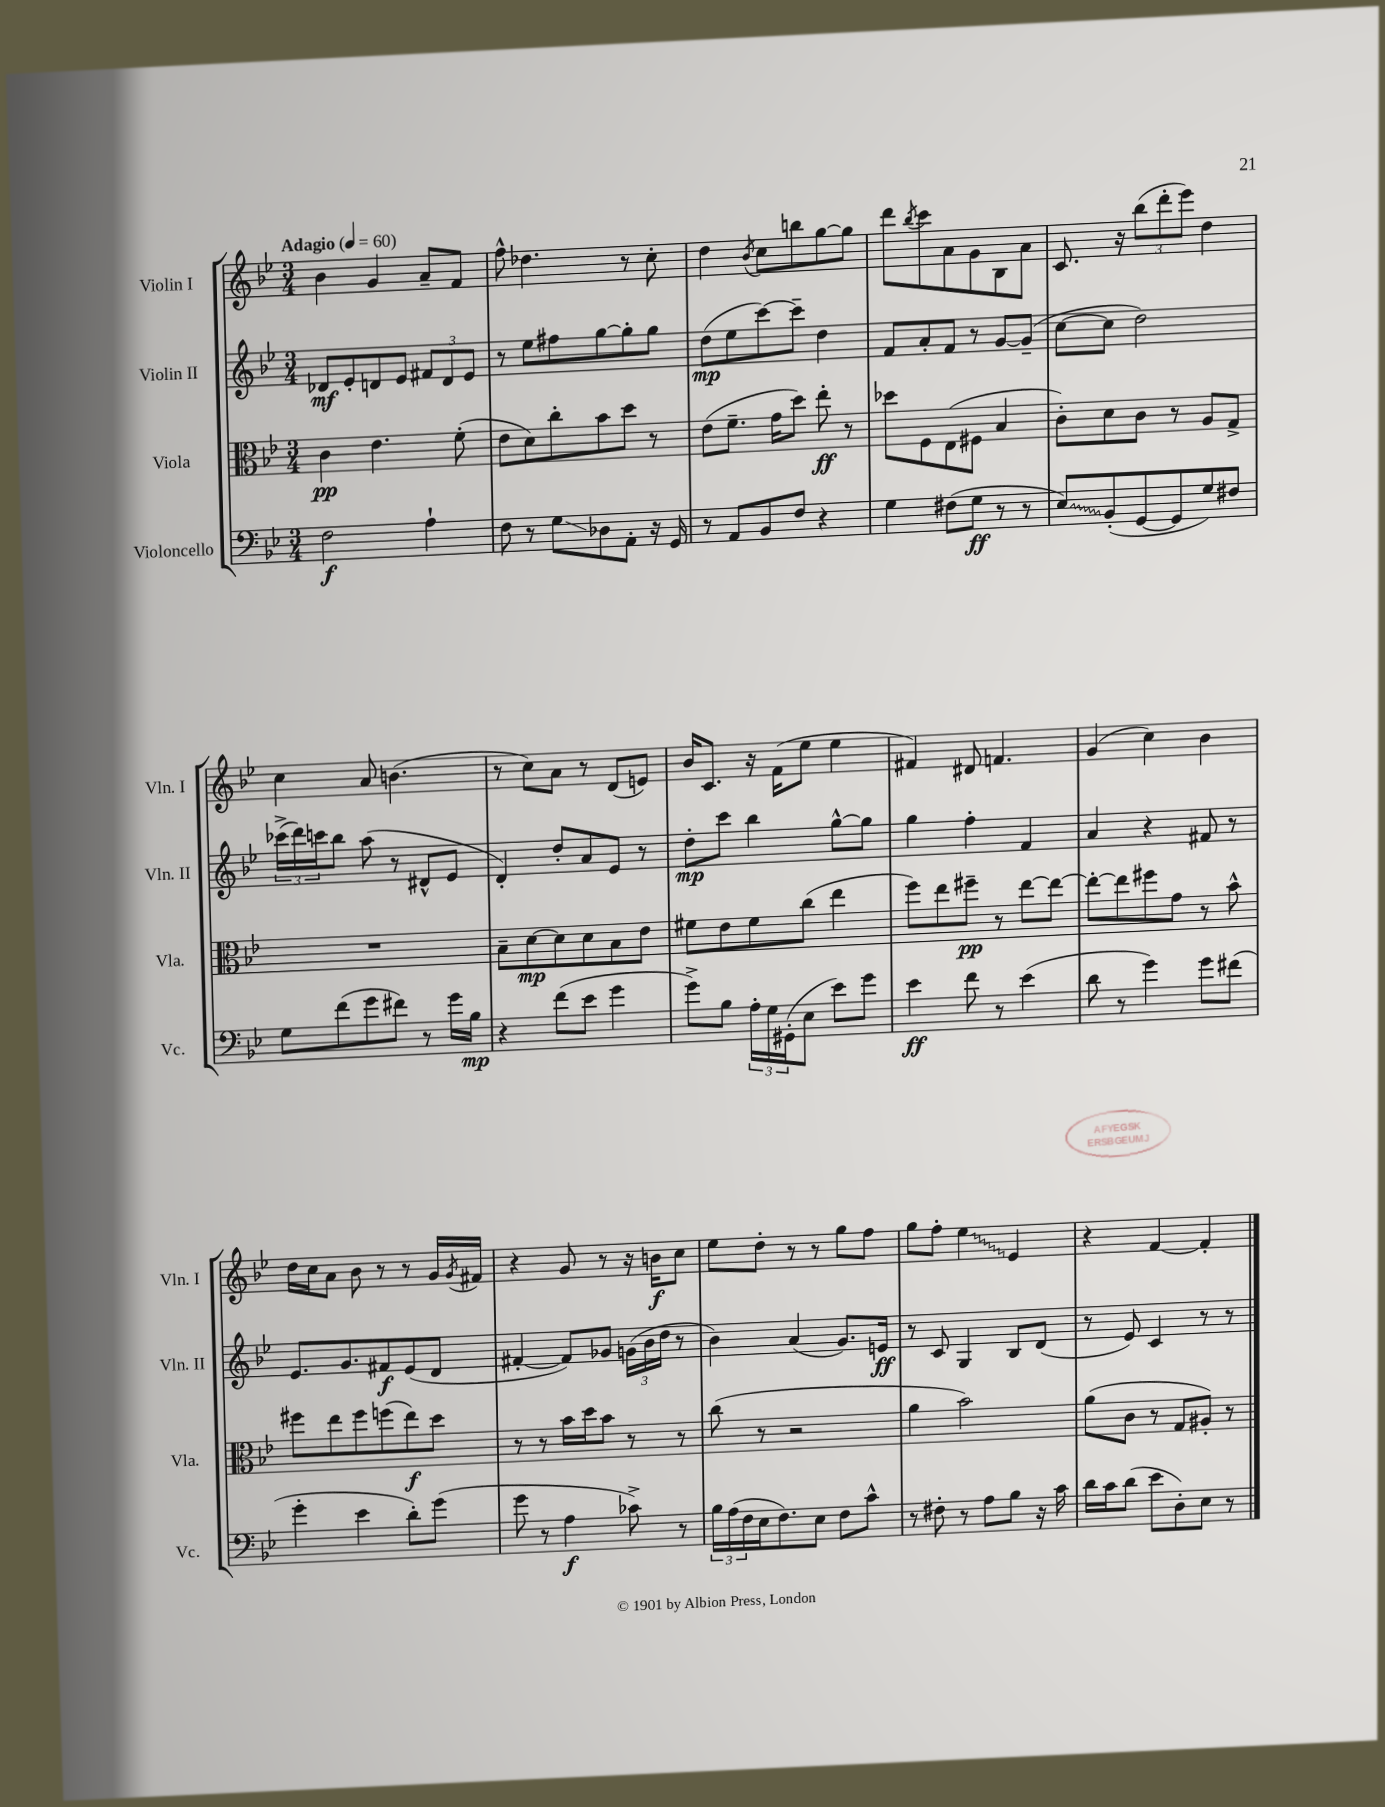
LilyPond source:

<<
\new StaffGroup <<
\new Staff = "s0" \with { instrumentName = "Violin I" shortInstrumentName = "Vln. I" } {
    \clef treble \key bes \major \numericTimeSignature \time 3/4 \tempo "Adagio" 4 = 60
    bes'4 g'4 a'8-- f'8 |
    f''8-^ des''4. r8 c''8-. |
    d''4 \acciaccatura { bes'8 } c''8 b''8 g''8~ g''8 |
    d'''8 \acciaccatura { bes''8 } c'''8 a'8 g'8 bes8 a'8 |
    c'8. r16 \tuplet 3/2 { bes''8( d'''8-. ees'''8) } d''4 |
    c''4 a'8 b'4.( |
    r8 c''8) a'8 r8 d'8( e'8) |
    bes'16 c'8. r16 f'16( ees''8 ees''4 |
    fis'4) dis'8 f'4. |
    g'4( c''4) bes'4 |
    d''16 c''16 a'8 bes'8 r8 r8 g'16 \acciaccatura { g'8 } fis'16 |
    r4 g'8 r8 r16 b'16\f c''8 |
    ees''8 d''8-. r8 r8 g''8 f''8 |
    g''8 f''8-. \once \override Glissando.style = #'zigzag ees''4\glissando ees'4 |
    r4 f'4~ f'4-. \bar "|." |
}
\new Staff = "s1" \with { instrumentName = "Violin II" shortInstrumentName = "Vln. II" } {
    \clef treble \key bes \major \numericTimeSignature \time 3/4
    des'8\mf ees'8-. d'8 ees'8 \tuplet 3/2 { fis'8 d'8 ees'8 } |
    r8 ees''8 fis''8 g''8~ g''8-. g''8 |
    d''8\mp( ees''8 c'''8~) c'''8-- d''4 |
    f'8 a'8-. f'8 r8 g'8~ g'8--( |
    c''8~ c''8 d''2) |
    \tuplet 3/2 { ces'''16->( d'''16) c'''16 } bes''8 a''8( r8 dis'8-^ ees'8 |
    d'4-.) d''8-. a'8 ees'8 r8 |
    d''8-.\mp c'''8 bes''4 g''8~-^ g''8 |
    g''4 f''4-. f'4 |
    a'4 r4 fis'8 r8 |
    ees'8. g'8. fis'8\f ees'8( d'8 |
    fis'4~-. fis'8) ges'8 \tuplet 3/2 { g'16( bes'16 d''16 } r8 |
    bes'4) a'4( g'8.) e'16\ff |
    r8 c'8 g4 bes8 d'8( |
    r8 ees'8) c'4 r8 r8 \bar "|." |
}
\new Staff = "s2" \with { instrumentName = "Viola" shortInstrumentName = "Vla." } {
    \clef alto \key bes \major \numericTimeSignature \time 3/4
    c'4\pp ees'4. f'8-.( |
    ees'8 d'8) c''8-. bes'8 d''8 r8 |
    ees'8( f'8.-- g'16 d''8) ees''8-.\ff r8 |
    des''8 f8 ees8( fis8 bes4 |
    c'8-.) d'8 c'8 r8 a8 g8-> |
    R2. |
    bes8-- d'8~\mp d'8 d'8 bes8 ees'8 |
    fis'8 ees'8 fis'8 c''8( ees''4 |
    f''8) ees''8 fis''8--\pp r8 ees''8~ ees''8~ |
    ees''8~-. ees''8 fis''8 g'8 r8 bes'8-^ |
    fis''8 ees''8 fis''8 f''8( ees''8\f) d''8 |
    r8 r8 bes'16 d''16 bes'8 r8 r8 |
    c''8( r8 r2 |
    a'4 bes'2) |
    a'8( c'8 r8 g8 ais8-.) r8 \bar "|." |
}
\new Staff = "s3" \with { instrumentName = "Violoncello" shortInstrumentName = "Vc." } {
    \clef bass \key bes \major \numericTimeSignature \time 3/4
    f2\f a4-! |
    f8 r8 g8\glissando des8 a,8-. r16 g,16 |
    r8 a,8 bes,8 f8 r4 |
    g4 fis8( g8\ff r8 r8 |
    \once \override Glissando.style = #'zigzag ees8\glissando) bes,8-.( g,8~ g,8 g8) fis8 |
    g8 f'8( g'8 fis'8) r8 g'16 bes16\mp |
    r4 f'8( ees'8 g'4 |
    g'8->) bes8 \tuplet 3/2 { a16-. g16 gis,16-.( } ees8 ees'8) g'8 |
    ees'4\ff f'8 r8 ees'4( |
    d'8 r8 g'4) g'8 fis'8( |
    g'4-. ees'4 d'8-.) g'8( |
    g'8 r8 a4\f ces'8->) r8 |
    \tuplet 3/2 { bes16 a16( f16 } ees16 f8.) ees8 f8 c'8-^ |
    r8 fis8-. r8 a8 bes8 r16 c'16 |
    d'16 c'16 d'8( ees'8 d8-.) ees8 r8 \bar "|." |
}
>>
>>
\layout { \context { \Score \remove "Bar_number_engraver" } }
